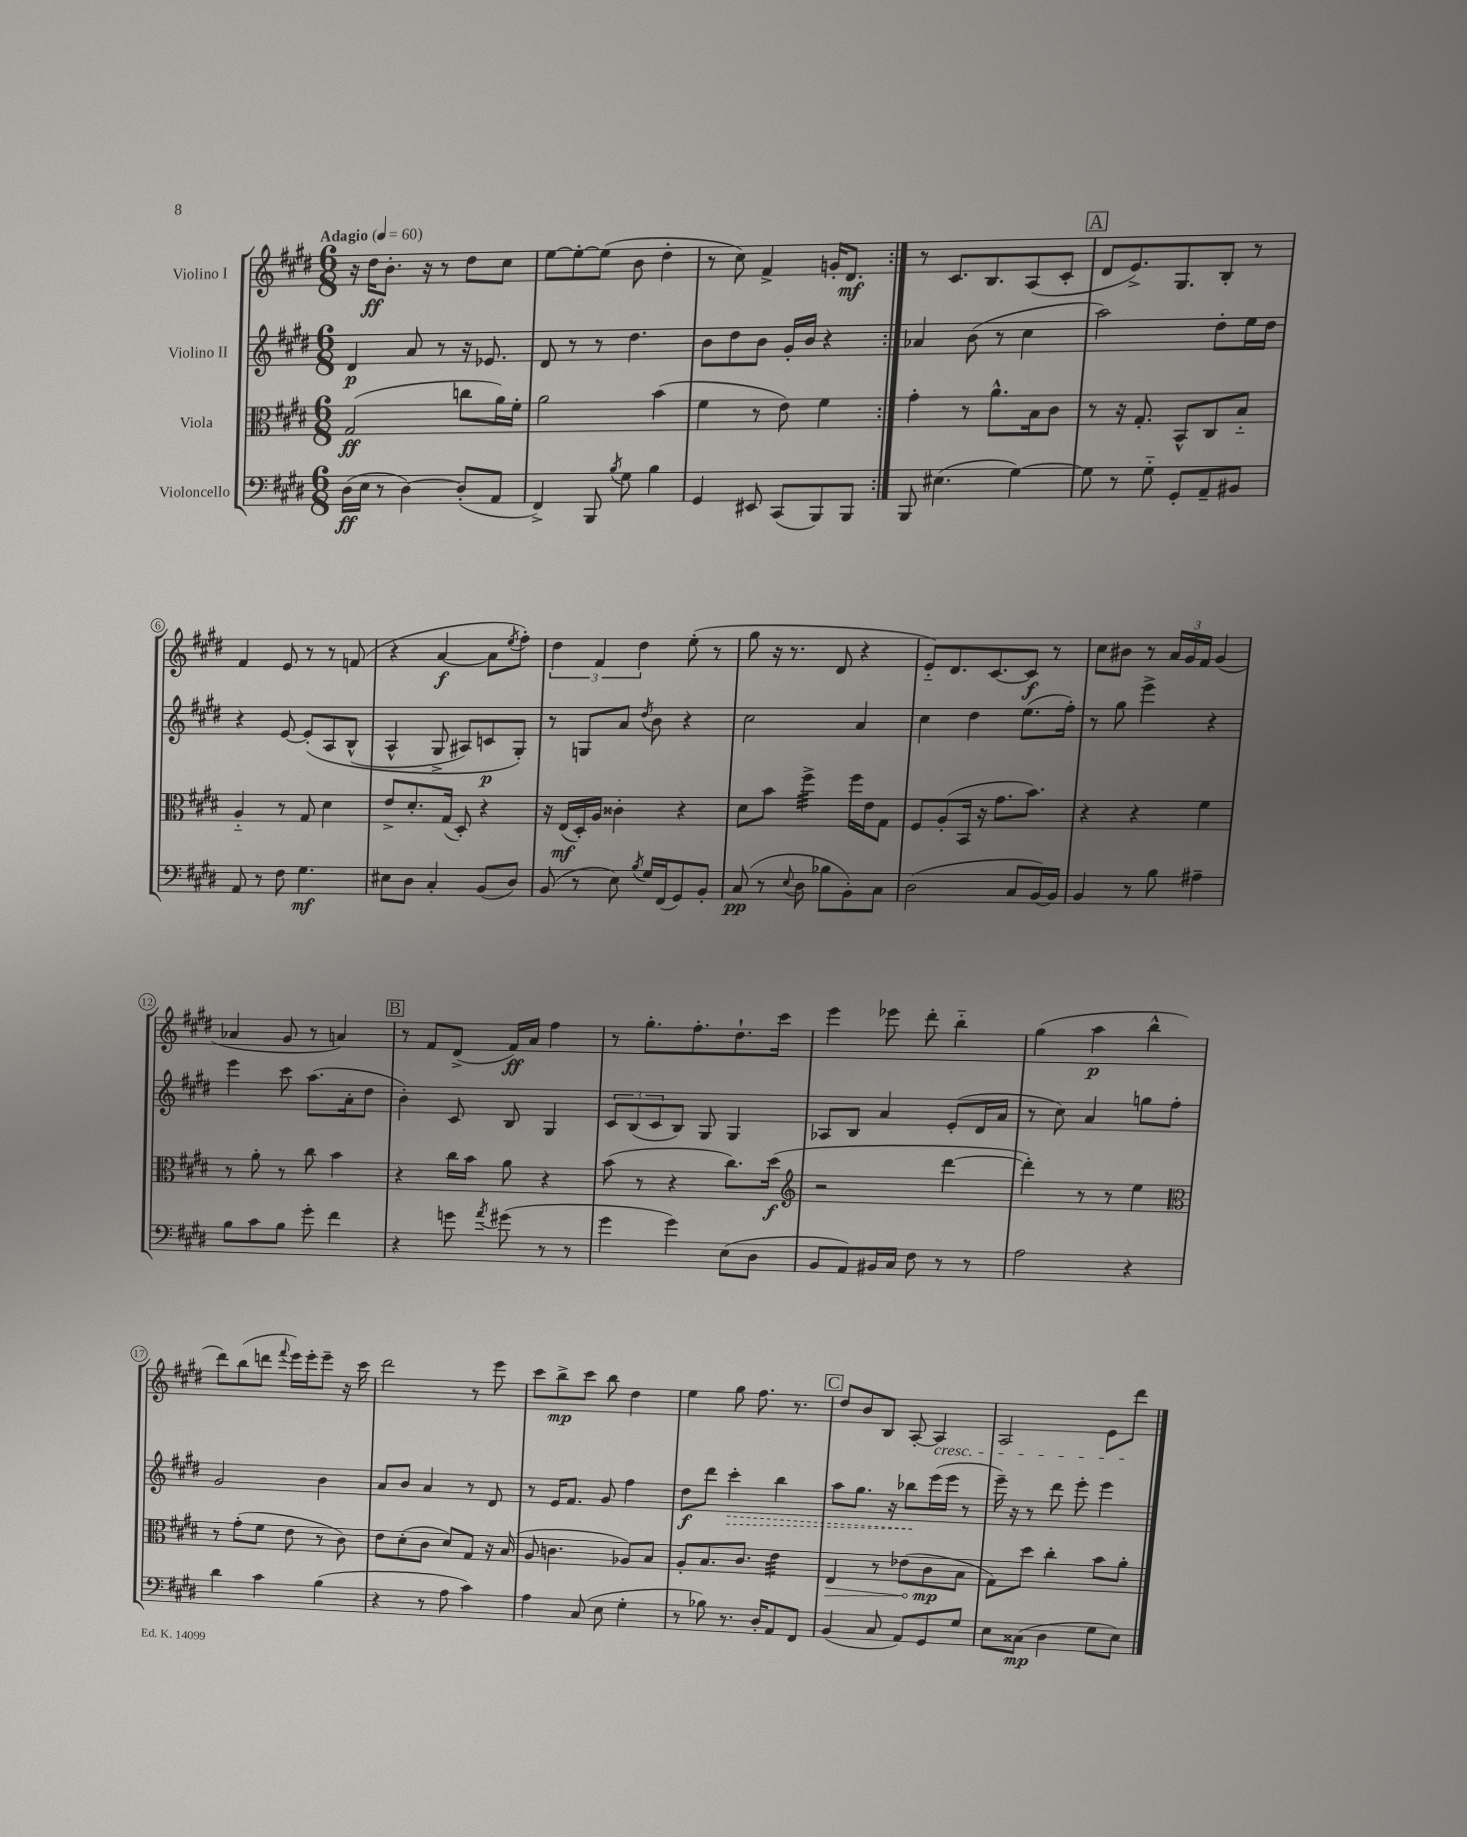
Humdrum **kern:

**kern	**kern	**kern	**kern
*staff4	*staff3	*staff2	*staff1
*clefF4	*clefC3	*clefG2	*clefG2
*k[f#c#g#d#]	*k[f#c#g#d#]	*k[f#c#g#d#]	*k[f#c#g#d#]
*M6/8	*M6/8	*M6/8	*M6/8
*MM60	*MM60	*MM60	*MM60
(16D#\LL	(2G#/	4d#/	16r
16E\JJ	.	.	16dd#\LK
8r	.	.	8.b'\J
[4D#\)	.	8a/	.
.	.	.	16r
.	.	8r	8r
(8D#'/]L	8cc\L	16r	8dd#\L
.	.	8.e-/	.
8AA/J	16a\L)	.	8cc#\J
.	16f#'\JJ	.	.
=	=	=	=
4FF#^/)	2a\	8d#/	[8ee\L
.	.	8r	8ee'\_
8BBB/	.	8r	(8ee\]J
8qB/	.	.	.
8G#\	.	4.dd#\	8b\
4B\	(4b\	.	4dd#'\
=	=	=	=
4GG#/	4f#\	8b\L	8r
.	.	8dd#\	8cc#\)
8EE#/	8r	8b\J	4f#^/
(8CC#/L	8e\)	16g#'/LL	.
.	.	16b/JJ	.
8BBB/)	4f#\	4r	16g'/LK
.	.	.	8.d#/J
8BBB/J	.	.	.
=:|!	=:|!	=:|!	=:|!
8BBB/	4g#'\	4a-/	8r
(4.E#\	.	.	8.c#/L
.	8r	(8b\	.
.	.	.	8.B/
.	8.a^^\L	8r	.
[4G#\)	.	4cc#\	(8A/
.	16B\k	.	.
.	8c#\J	.	8c#'/J
=	=	=	=
8G#\]	8r	2aa\)	8d#/L
8r	16r	.	8.e^/)
.	8.G#'/	.	.
8G#'~\	.	.	.
.	.	.	8.G#/
8GG#'/L	8BB^^/L	.	.
8AA~/	8C#/	8dd#'\L	8B'/J
8BB#/J	8B'~/J	16ee\L	8r
.	.	16dd#\JJ	.
=	=	=	=
8AA/	4A'~/	4r	4f#/
8r	.	.	.
8F#\	8r	[8e/	8e/
4.G#\	8G#/	&(8e'/]L	8r
.	4d#\	8A/	8r
.	.	(8B^^/J	(8f/
=	=	=	=
8E#\L	8e^/L	4A^^/	4r
8D#\J	8.d#'/	.	.
4C#'/	.	8G#^/	[4a/
.	(16G#/Jk	.	.
.	8D#'/)	8A#/L)	.
(8BB/L	4r	8c/	8a\]L
.	.	.	8qee/
8D#/J)	.	8G#'/J&)	8ff#'\J)
=	=	=	=
(8BB/	16r	8r	6dd#\
.	(16E/LL	.	.
8r	16D#'/)	8G/L	.
.	.	.	6f#/
.	16A/JJ	.	.
8E\)	4c##'\	8a/J	.
.	.	.	6dd#\
8qB/	.	8qdd#/	.
16G#/LL	.	8b\	.
(16FF#/J	.	.	.
8GG#/)	4r	4r	(8ee'\
8BB'/J	.	.	8r
=	=	=	=
(8C#/	8d#\L	2cc#\	8gg#\
8r	8b\J	.	16r
.	.	.	8.r
8qqE/	.	.	.
8D#\	4ff#^\	.	.
8B-\L	.	.	8d#/
8BB'\)	16ff#\LL	4a/	4r
.	16e\J	.	.
8C#\J	8G#\J	.	.
=	=	=	=
(2D#\	8F#/L	4cc#\	8e'~/L)
.	(8A'/	.	8.d#/
.	16BB/Jk	4dd#\	.
.	16r	.	[8.c#/
.	8.g#\L	.	.
8C#/L	.	(8.ee\L	8c#/]J
.	8.b\J)	.	.
[16BB/L)	.	.	8r
16BB/]JJ	.	16ff#'\Jk)	.
=	=	=	=
4BB/	4r	8r	8cc#\L
.	.	8gg#\	8b#\J
8r	4r	4eee^\	8r
8B\	.	.	24a/LL
.	.	.	24g#/
.	.	.	24f#/JJ
4A#~\	4f#\	4r	(4g#/
=	=	=	=
8B\L	8r	4eee\	4a-/
8c#\	8a'\	.	.
8B\J	8r	8ccc#\	8g#/
8g#'\	8cc#\	(8.aa\L	8r
4f#\	4b\	.	4a/)
.	.	16a'\k	.
.	.	8dd#\J	.
=	=	=	=
4r	4r	4b'\)	8r
.	.	.	8f#/L
8g\	16cc#\LL	8c#/	(8d#^/J
.	16b\JJ	.	.
8qa/	.	.	.
(8g#\	8a\	8B/	16f#/LL)
.	.	.	16a/JJ
8r	4r	4G#/	4ff#\
8r	.	.	.
=	=	=	=
4g#\	(8b\	12c#/L	8r
.	.	(12B/	.
.	8r	.	8.gg#'\L
.	.	12c#/	.
4g#\)	4r	8B/J)	.
.	.	.	8.ff#'\
.	.	8G#/	.
(8E\L	8.cc#\L)	4G#/	8.dd#`\
8D#\J	.	.	.
.	(16dd#\Jk	.	16ccc#\Jk
=	=	=	=
*	*clefG2	*	*
8BB/L	2r	8A-/L	4eee\
8AA/)	.	8B/J	.
16BB#/L	.	4a/	8eee-\
16C#/JJ	.	.	.
8F#\	.	.	8ddd#'\
8r	[4ddd#\	(8e'/L	4bb'~\
8r	.	16d#/L	.
.	.	16a/JJ	.
=	=	=	=
2A\	4ddd#'\])	8r	(4gg#\
.	.	8cc#\)	.
.	8r	4a/	4aa\
.	8r	.	.
4r	4ee\	8gg\L	4bb^^\
.	.	8ff#'\J	.
=	=	=	=
*	*clefC3	*	*
4d#\	8r	2g#/	8ddd#\L)
.	(8g#'\L	.	(8bb\
4c#\	8f#\J	.	8ddd\J
.	.	.	8qqfff#/
.	8e\	.	16eee\LL)
.	.	.	16eee'\J
(4B\	8r	4b\	8eee~\J
.	8c#\)	.	16r
.	.	.	16ccc#\
=	=	=	=
4r	8e\L	8a/L	2ddd#\
.	(8d#'\	8b/J	.
8r	8c#\J	4a/	.
8A\	8d#/L)	.	.
4c#\)	8G#/J	8r	8r
.	16r	8d#/	8eee\
.	(16B/	.	.
=	=	=	=
4A\	8A/	8r	8ccc#\L
.	4.c\	16e/LK	8bb^\
.	.	8.f#/J	.
(8C#/	.	.	8ccc#\J
8E\	.	8g#/	8bb\
4G#'\	8A-/L)	4ff#\	4dd#\
.	8B/J	.	.
=	=	=	=
8r	8A'/L	8dd#\L	4ee\
8B-\)	8.B/	8ddd#\J	.
8.r	.	4ccc#'\	8gg#\
.	8.c#/J	.	.
.	.	.	8.ff#\
16D#'/LK	.	.	.
8AA/	4e\	4bb\	.
.	.	.	8.r
8FF#/J	.	.	.
=	=	=	=
(4BB/	4E/	8aa\L	8dd#/L
.	.	8.gg#\J	8b/
8C#/	8r	.	8B/J
.	.	16r	.
8AA/L)	(8e-\L	8bb-\L	[8A'/
8GG#/	8c#\	(16eee\L	4A/]
.	.	16eee\JJ	.
8G#/J	8B\J	8r	.
=	=	=	=
8E\L	8G#\L)	16eee~\)	2A/
.	.	16r	.
(8C##\J	8dd#\J	8r	.
4D#\	4cc#'\	8ddd#\	.
.	.	8eee'\	.
8G#\L	8b\L	4eee\	8e\L
8E\J)	8a'\J	.	8ddd#\J
==	==	==	==
*-	*-	*-	*-
